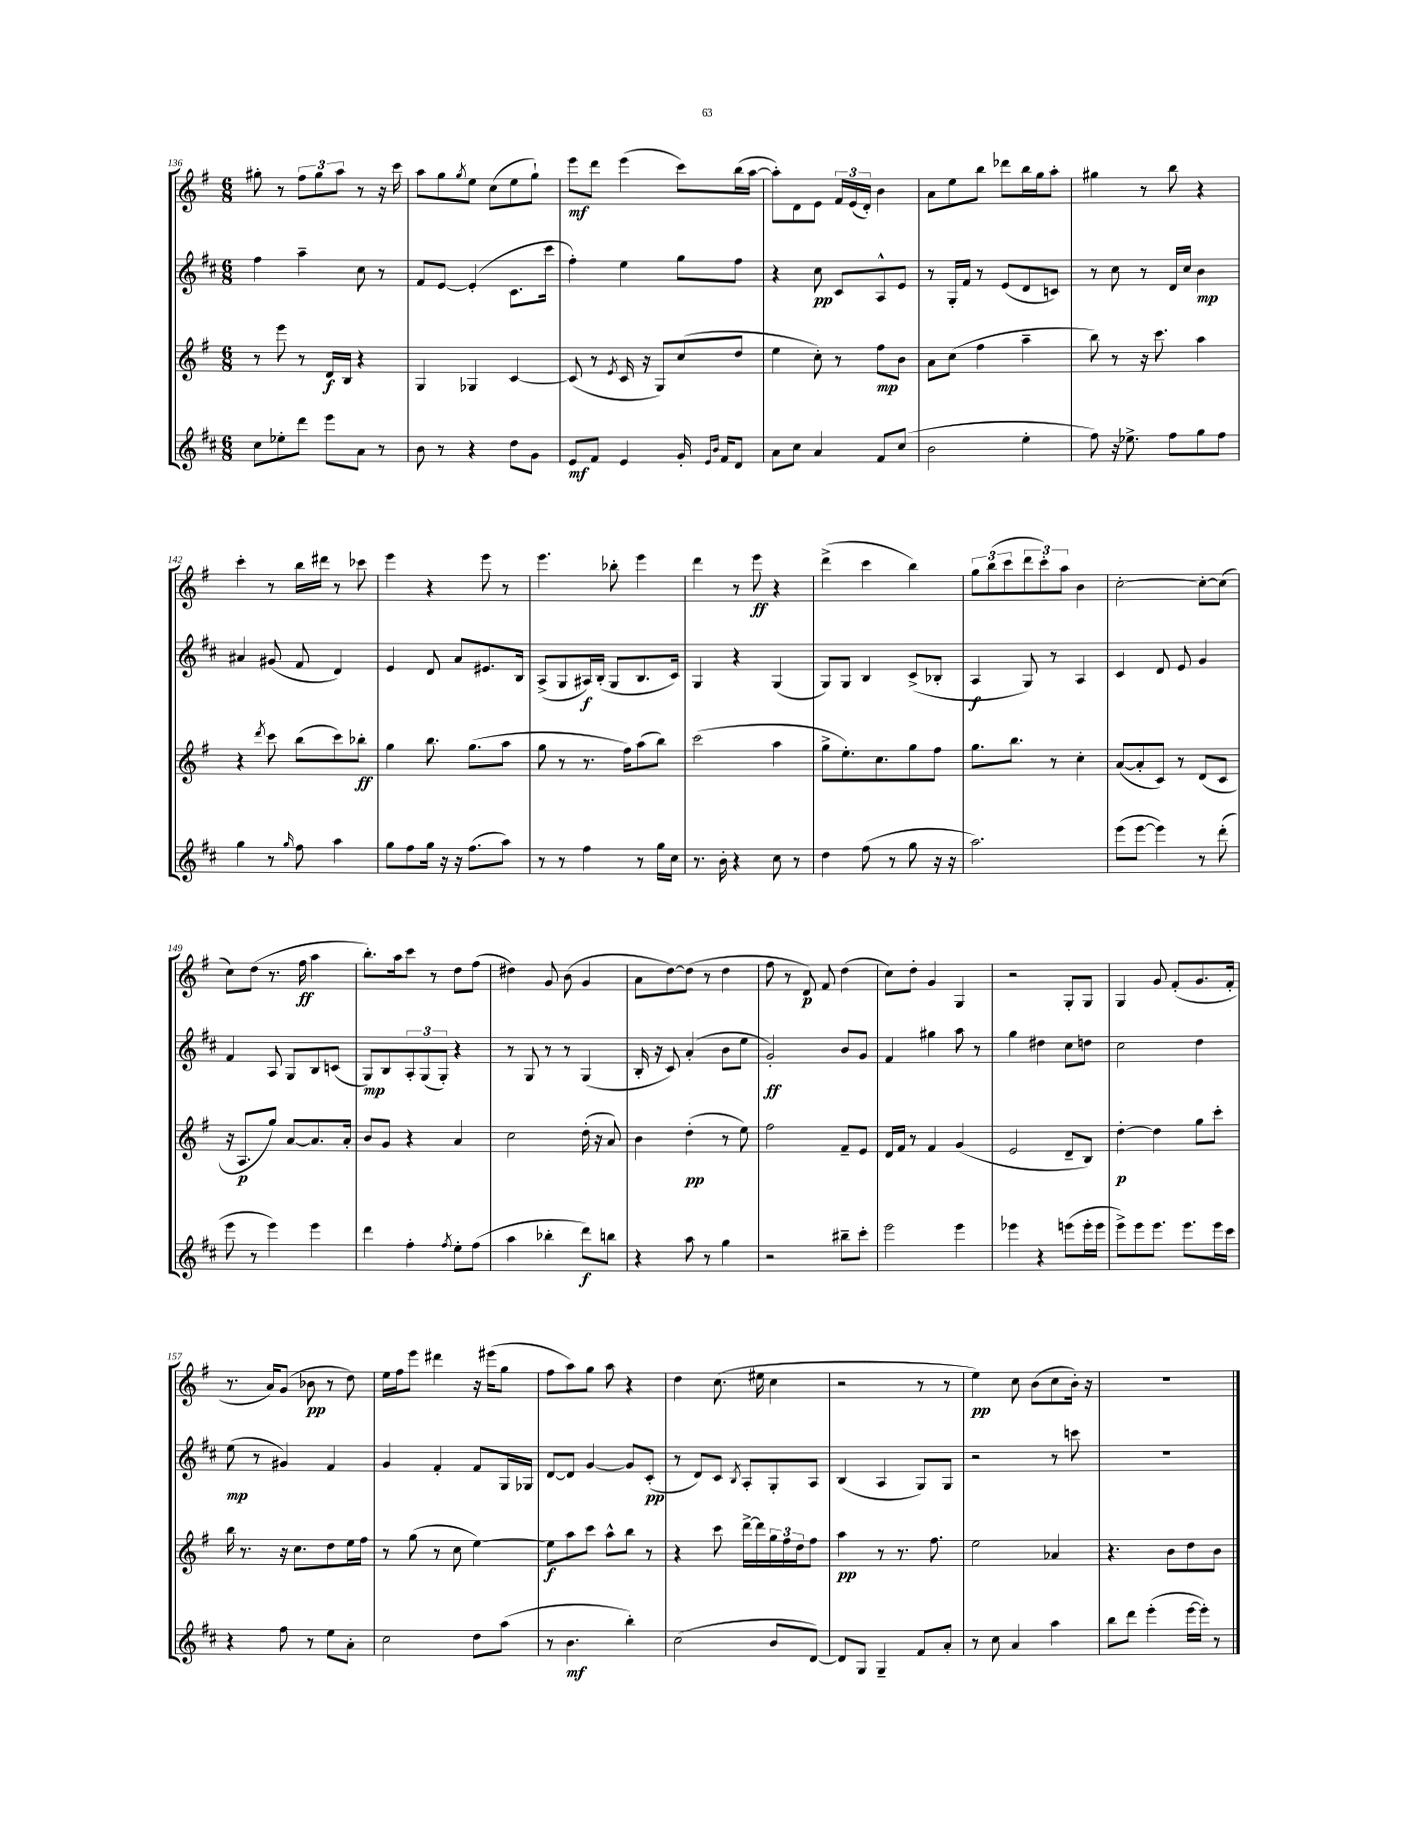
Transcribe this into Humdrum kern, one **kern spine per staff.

**kern	**kern	**kern	**kern
*staff4	*staff3	*staff2	*staff1
*clefG2	*clefG2	*clefG2	*clefG2
*k[f#c#]	*k[f#]	*k[f#c#]	*k[f#]
*M6/8	*M6/8	*M6/8	*M6/8
8cc#	8r	4ff#	8gg#'
8ee-'	8eee	.	8r
8ddd	8r	4aa~	12ff#
.	.	.	12gg#
8eee	16d	.	.
.	.	.	12aa
.	16B	.	.
8a	4r	8cc#	8r
8r	.	8r	16r
.	.	.	16ccc
=	=	=	=
8b	4G	8f#	8aa
8r	.	[8e	8gg
.	.	.	8qgg
4r	4G-	(4e']	8ee
.	.	.	(8cc
8dd	[4c	8.c#	8ee
8g	.	.	8gg`)
.	.	16ccc#	.
=	=	=	=
8e	(8c]	4ff#')	8eee
8f#	8r	.	8ddd
.	8qe	.	.
4e	16c	4ee	(4eee
.	16r	.	.
.	8G)	.	.
16g'	(8cc	8gg	8ccc)
16qqe	.	.	.
16qqb	.	.	.
16f#	.	.	.
8d	8dd	8ff#	(16bb
.	.	.	[16aa
=	=	=	=
8a	4ee	4r	8aa'])
8cc#	.	.	8d
4a	8cc')	8cc#	8e
.	8r	8c#	24f#
.	.	.	(24e
.	.	.	24d')
8f#	8ff#	8A^^	4b
(8cc#	8b	8e	.
=	=	=	=
2b	8a	8r	8a
.	(8cc	16G'	8ee
.	.	16f#	.
.	4ff#	8r	8bb
.	.	(8e	8ddd-
4ee'	4aa~	8d	16bb
.	.	.	16gg
.	.	8c)	8aa'
=	=	=	=
8ff#)	8bb)	8r	4gg#
16r	8r	8cc#	.
8.ee-^	.	.	.
.	16r	8r	8r
.	8.ccc	.	.
8ff#	.	16d	8bb
.	.	16cc#	.
8gg	4aa	4b	4r
8ff#	.	.	.
=	=	=	=
4gg	4r	4a#	4ccc'
.	8qddd	.	.
8r	8ccc	(8g#	8r
16qqgg	.	.	.
8ff#	(8bb	8f#	16bb
.	.	.	16ddd#
4aa	8ccc)	4d)	8r
.	8bb-'	.	8ccc-
=	=	=	=
8gg	4gg	4e	4eee
8ff#	.	.	.
16gg	8.bb	8d	4r
16r	.	.	.
16r	.	8a	.
(8.ff#	(8.gg	.	.
.	.	8.e#	8eee
8aa)	8aa	.	8r
.	.	16B	.
=	=	=	=
8r	8gg	(8A^	4.eee
8r	8r	8G	.
4ff#	8.r	16A#)	.
.	.	(16B'	.
.	.	8G	8bb-'
.	16ff#)	.	.
8r	(8aa	8.B	4eee
16gg	8bb)	.	.
16cc#	.	16c#)	.
=	=	=	=
8.r	(2ccc	4G	4ddd
16b'	.	.	.
4r	.	4r	8r
.	.	.	8eee
8cc#	4aa	(4G	4r
8r	.	.	.
=	=	=	=
4dd	8gg^	8G)	(4ddd^
.	8.ee')	8G	.
(8ff#	.	4B	4ccc
.	8.cc	.	.
8r	.	.	.
8gg	8gg	(8c#^	4bb)
16r	8ff#	8B-'	.
16r	.	.	.
=	=	=	=
2.aa)	8.gg	4A	12gg
.	.	.	(12bb
.	.	.	12ccc
.	8.bb	.	.
.	.	8G)	12ddd
.	.	.	12ccc')
.	8r	8r	.
.	.	.	12aa
.	4cc'	4A	4b
=	=	=	=
(8eee	([8a	4c#	[2cc'
[8eee	8a']	.	.
4eee])	8c)	8d	.
.	8r	8e	.
8r	(8d	4g	8cc'_
(8ddd'	8c	.	(8cc]
=	=	=	=
8eee	16r	4f#	8cc)
.	8.A	.	.
8r	.	.	(8dd
4eee)	8gg)	8A	8.r
.	[8a	8G	.
.	.	.	16ff#
4eee	8.a]	8B	4aa
.	.	(8c	.
.	16a'	.	.
=	=	=	=
4ddd	8b	8G)	8.bb')
.	8g	8B	.
.	.	.	16aa
4ff#'	4r	12A'	8ccc
.	.	(12G	.
.	.	.	8r
.	.	12G')	.
8qff#	.	.	.
8ee'	4a	4r	8dd
(8ff#	.	.	(8ff#
=	=	=	=
4aa	2cc	8r	4dd#)
.	.	8G	.
4bb-'	.	8r	8g
.	.	8r	(8b
8ddd)	(16dd'	(4G	4g
.	16r	.	.
8bb	8a)	.	.
=	=	=	=
4r	4b	16B'	8a
.	.	16r	.
.	.	8c#)	[8dd)
8aa	(4dd'	(4a'	(8dd]
8r	.	.	8r
4gg	8r	8b	4dd
.	8ee)	8ee	.
=	=	=	=
2r	2ff#	2g')	8ff#
.	.	.	8r
.	.	.	8d)
.	.	.	8f#
8bb#~	8f#~	8b	(4dd
8ccc#'	8e	8g	.
=	=	=	=
2eee	16d	4f#	8cc)
.	16f#	.	.
.	8r	.	8dd'
.	4f#	4gg#	4g
4eee	(4g	8aa	4G
.	.	8r	.
=	=	=	=
4eee-	2e	4gg	2r
4r	.	4dd#	.
(8eee	8d~	8cc#	8G'
16eee'	8B)	8dd	8G
16eee	.	.	.
=	=	=	=
8eee^)	[4dd'	2cc#	4G
8eee	.	.	.
8.eee	4dd]	.	8g
.	.	.	(8f#'
8.eee	.	.	.
.	8gg	4dd	8.g
16eee	8ccc'	.	.
16ccc#	.	.	16f#'
=	=	=	=
4r	16bb	(8ee	8.r
.	8.r	.	.
.	.	8r	.
.	.	.	16a)
8ff#	16r	4g#)	(8g
.	8.cc	.	.
8r	.	.	8b-
8ee	8dd	4f#	8r
8a'	16ee	.	8dd)
.	16ff#	.	.
=	=	=	=
2cc#	8r	4g	16ee
.	.	.	16ff#
.	(8gg	.	8eee
.	8r	4f#'	4ddd#
.	8cc	.	.
8dd	[4ee)	8f#	16r
.	.	.	(16eee#
(8aa	.	16G	8gg
.	.	16G-	.
=	=	=	=
8r	8ee]	[8d	8ff#
4.b	8aa	8d]	8aa)
.	8ccc	[4g	8gg
.	8aa^^	.	8aa
4bb')	8bb	8g]	4r
.	8r	(8c#'	.
=	=	=	=
(2cc#	4r	8r	4dd
.	.	8d)	.
.	8ccc	8c#	(8.cc
.	.	8qB	.
.	[16ddd^	8A'	.
.	16ddd]	.	16ee#
8b	24gg	8G'	4cc
.	24ff#	.	.
.	24dd	.	.
[8d)	8ff#	8A	.
=	=	=	=
8d]	4aa	(4B	2r
8G	.	.	.
4G~	8r	4A	.
.	8.r	.	.
8f#	.	8G)	8r
.	8.ff#	.	.
8a'	.	8G	8r
=	=	=	=
8r	2ee	2r	4ee)
8cc#	.	.	.
4a	.	.	8cc
.	.	.	(8b
4aa	4a-	8r	8cc
.	.	8ccc	16b')
.	.	.	16r
=	=	=	=
8bb	4.r	2.r	2.r
8ddd	.	.	.
(4eee'	.	.	.
.	8b	.	.
[16eee	8dd	.	.
16eee'])	.	.	.
8r	8b	.	.
==	==	==	==
*-	*-	*-	*-
